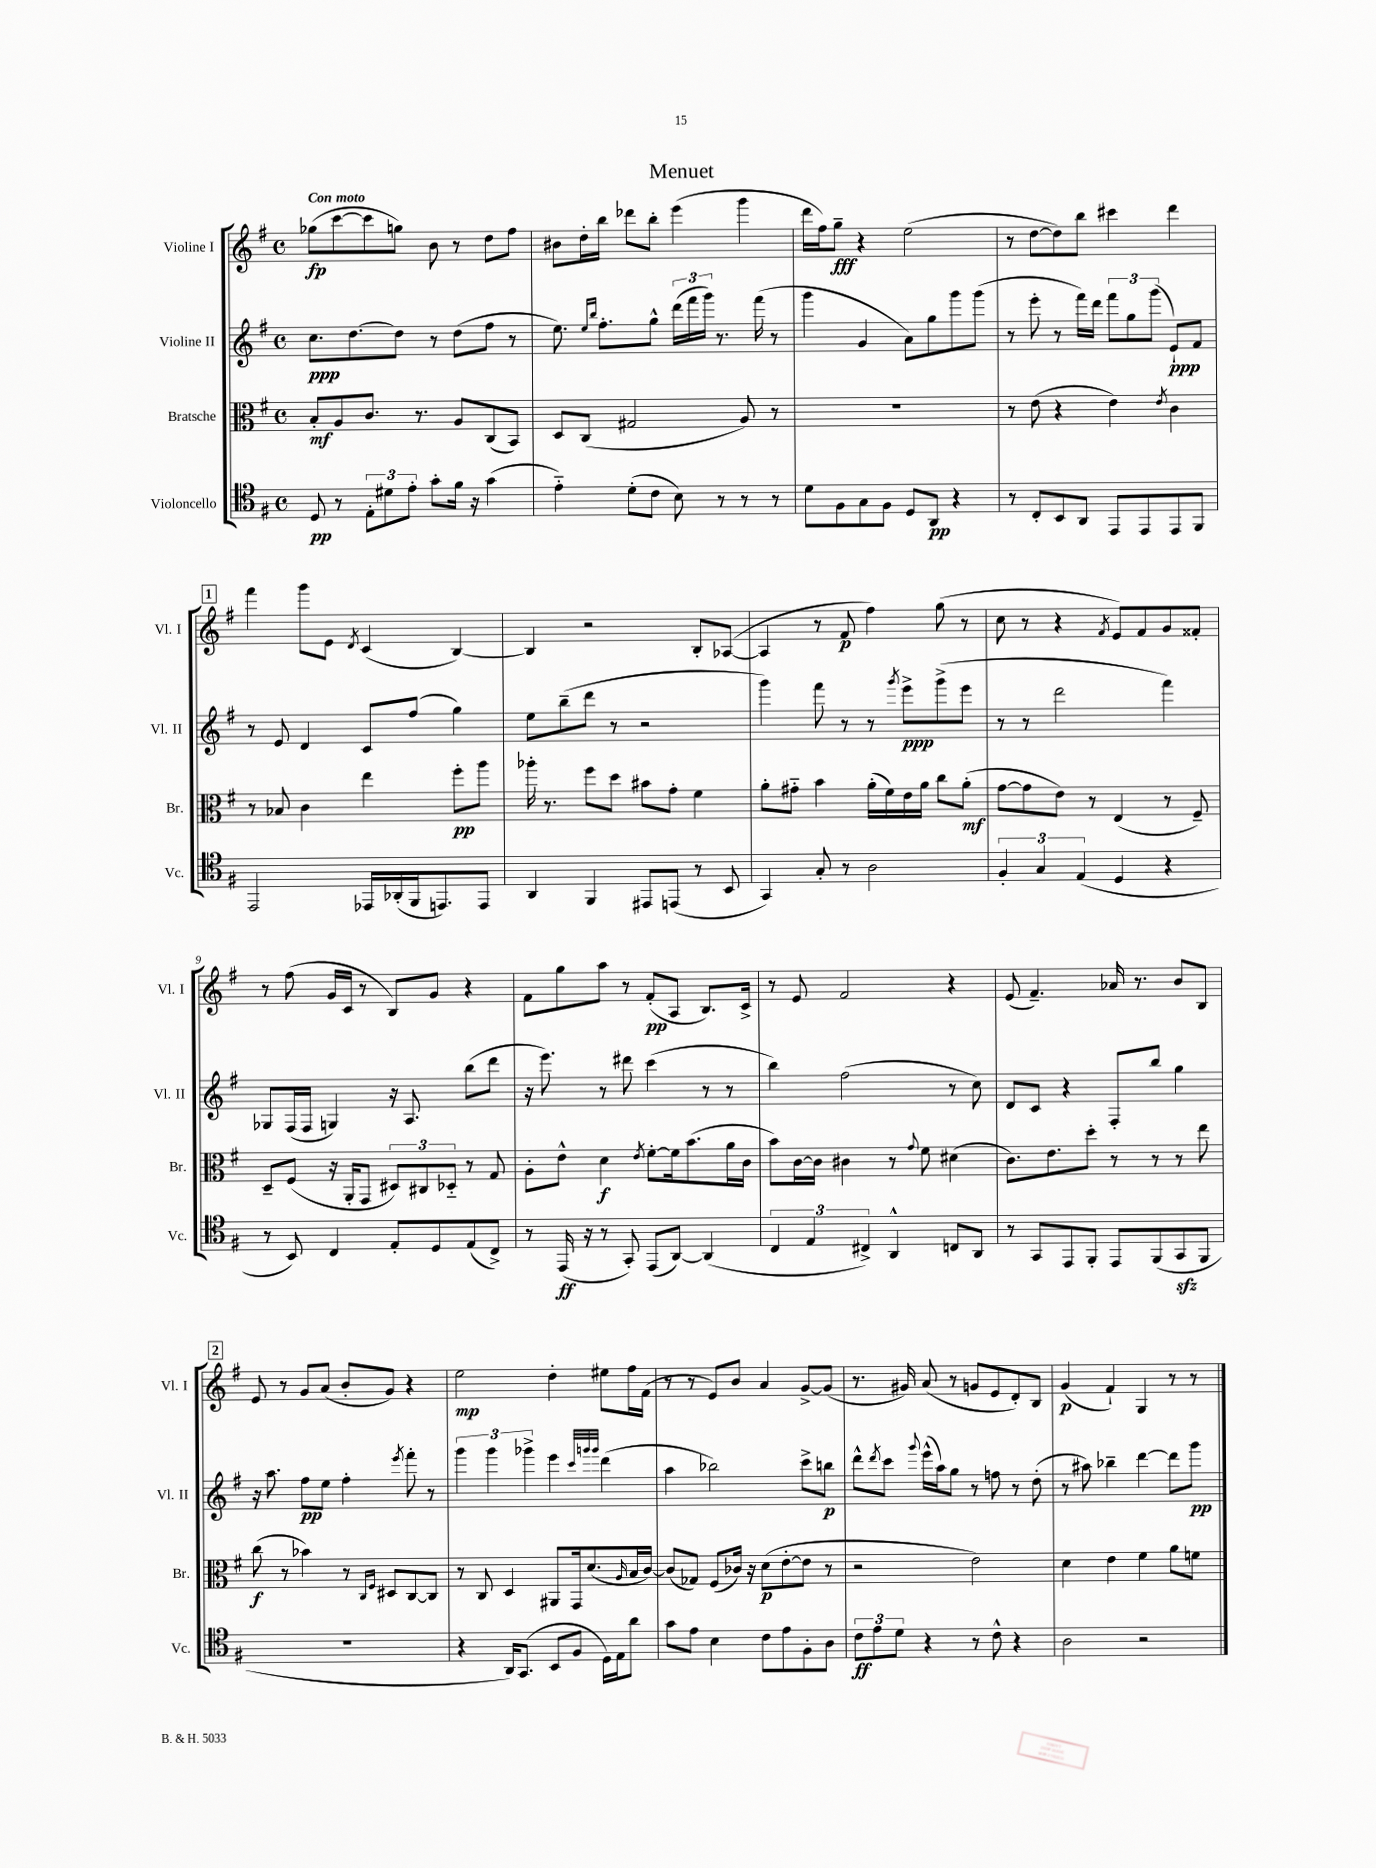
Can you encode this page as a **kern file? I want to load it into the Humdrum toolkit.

**kern	**kern	**kern	**kern
*staff4	*staff3	*staff2	*staff1
*clefC4	*clefC3	*clefG2	*clefG2
*k[f#]	*k[f#]	*k[f#]	*k[f#]
*M4/4	*M4/4	*M4/4	*M4/4
*met(c)	*met(c)	*met(c)	*met(c)
8D/	8B'/L	8.cc\L	(8gg-\L
8r	8A/	.	[8ccc\
.	.	[8.dd\	.
12E'\L	8.c/J	.	8ccc\]
12d#\	.	.	.
.	.	8dd\]J	8gg\J)
12e'\J	.	.	.
.	8.r	.	.
8g'\L	.	8r	8b\
16f#\Jk	8A/L	(8dd\L	8r
16r	.	.	.
(4g\	(8C/	8ff#\J	8dd\L
.	8BB/J)	8r	8ff#\J
=	=	=	=
4e'~\)	8D/L	8.ee\)	8b#\L
.	(8C/J	.	16dd'\L
.	.	16qqee/LL	.
.	.	16qqbb/JJ	.
.	.	8.ff#'\L	16bb\JJ
(8d'\L	2G#/	.	8ddd-\L
8c\J	.	8gg^^\J	8bb'\J
8B\)	.	(24ddd\LL	(4eee\
.	.	24fff#\	.
.	.	24ggg\JJ)	.
8r	.	8.r	.
8r	8A/)	.	4ggg\
.	.	(16fff#\	.
8r	8r	8r	.
=	=	=	=
8d\L	1r	4ggg\	16ddd\LL
.	.	.	16ff#\J)
8F#\	.	.	8gg~\J
8G\	.	4g/	4r
8F#\J	.	.	.
8D/L	.	8a\L)	(2ee\
8AA/J	.	8gg\	.
4r	.	8ggg\	.
.	.	(8ggg\J	.
=	=	=	=
8r	8r	8r	8r
8C'/L	(8e\	8eee'\	[8dd\L
8BB/	4r	8r	8dd\])
8AA/J	.	16fff#\LL)	8bb\J
.	.	16ddd\JJ	.
8EE/L	4e\)	12fff#\L	4ccc#\
.	.	12gg\	.
8EE/	.	.	.
.	.	(12ggg\J	.
.	8qe/	.	.
8EE/	4c\	8e`/L)	4ddd\
8FF#/J	.	8f#/J	.
=	=	=	=
2EE/	8r	8r	4fff#\
.	8B-/	8e/	.
.	4c\	4d/	8ggg\L
.	.	.	8e\J
.	.	.	8qd/
16EE-/LL	4ee\	8c/L	(4c/
(16AA-'/	.	.	.
16FF#/J	.	(8ff#/J	.
8.EE/)	.	.	.
.	8ff#'\L	4gg\)	[4B/)
8EE/J	8aa\J	.	.
=	=	=	=
4AA/	16aa-'\	8ee\L	4B/]
.	8.r	.	.
.	.	(8bb~\	.
4FF#/	8ff#\L	8ddd\J	2r
.	8dd\J	8r	.
8EE#/L	8b#\L	2r	.
(8EE/J	8g'\J	.	.
8r	4f#\	.	8B'/L
8BB/	.	.	([8A-/J
=	=	=	=
4GG/)	8a'\L	4ggg\)	4A-/]
.	8g#'~\J	.	.
8G'/	4b\	8fff#\	8r
8r	.	8r	8f#/
2A\	(16a'\LL	8r	4ff#\)
.	16f#\)	.	.
.	.	8qggg/	.
.	16e\	8eee^\L	.
.	16a\JJ	.	.
.	8cc\L	(8ggg^\	(8gg\
.	(8a'\J	8eee\J	8r
=	=	=	=
6F#'/	[8g\L	8r	8cc\
.	8g\]	8r	8r
6G/	.	.	.
.	8e\J)	2ddd\	4r
(6E/	.	.	.
.	8r	.	.
.	.	.	8qf#/
4D/	(4E/	.	8e/L)
.	.	.	8f#/
4r	8r	4fff#\)	8g/
.	8F#~/)	.	8f##'/J
=	=	=	=
8r	8D~/L	8G-/L	8r
8BB/)	(8F#/J	(16F#/L	(8ff#\
.	.	16F#/JJ	.
4C/	16r	4G/)	16g/LL
.	16AA'/LK	.	16c/JJ
.	8GG/J	.	8r
8E'/L	12D#/L)	16r	8B/L)
.	.	8.A/	.
.	12C#/	.	.
8D/	.	.	8g/J
.	12D-'~/J	.	.
(8E/	8r	(8bb\L	4r
8C^/J)	8G/	8ddd\J	.
=	=	=	=
8r	8A'\L	16r	8f#\L
.	.	8.eee\)	.
(16EE/	8e^^\J	.	8gg\
16r	.	.	.
8r	4d\	8r	8aa\J
8GG'/)	.	8ddd#\	8r
.	8qe/	.	.
(8EE/L	[8f#'\L	(4ccc\	(8f#'/L
[8AA/J)	16f#\]k	.	8A/J
.	(8.b\	.	.
(4AA/]	.	8r	8.B/L)
.	16a\L	8r	.
.	16c\JJ	.	16c^/Jk
=	=	=	=
6C/	8b\L)	4bb\)	8r
.	[16c\L	.	8e/
6E/	.	.	.
.	16c\]JJ	.	.
.	4c#\	(2ff#\	2f#/
6C#^/)	.	.	.
4AA^^/	8r	.	.
.	8qqg/	.	.
.	8f#\	.	.
8C/L	(4d#\	8r	4r
8AA/J	.	8cc\)	.
=	=	=	=
8r	8.c\L)	8d/L	(8e/
8GG/L	.	8c/J	4.f#~/)
.	8.e\	.	.
8EE/	.	4r	.
8FF#'/J	8dd'\J	.	.
8EE/L	8r	8F#'/L	16a-/
.	.	.	8.r
(8FF#/	8r	8bb/J	.
8GG/	8r	4gg\	8b/L
8FF#/J	8ee\	.	8B/J
=	=	=	=
1r	(8cc\	16r	8e/
.	.	8.aa\	.
.	8r	.	8r
.	4b-\)	8ff#\L	8g/L
.	.	8ee\J	(8a/J
.	8r	4ff#'\	8b'/L
.	16qqC/LL	.	.
.	16qqF#/JJ	.	.
.	8D#/L	.	8g/J)
.	.	8qeee/	.
.	[8C/	8fff#'\	4r
.	8C/]J	8r	.
=	=	=	=
4r	8r	6ggg\	2ee\
.	8C/	.	.
.	.	6ggg\	.
16AA/LK)	4D/	.	.
(8.GG/J	.	.	.
.	.	6ggg-^\	.
8BB/L	8AA#/L	4eee\	4dd'\
8F#/J	16GG/k	.	.
.	(8.d/	.	.
.	.	32qqccc/LLL	.
.	.	32qqggg/	.
.	.	32qqggg/JJJ	.
16D\LL)	.	(4ddd\	8ee#\L
16E\J	.	.	.
.	16qqA/	.	.
8a\J	16B/L	.	16ff#\L
.	[16c/JJ)	.	(16f#\JJ
=	=	=	=
8g\L	(8c/]L	4aa\	8r
8e\J	8G-/J)	.	8r
4B\	(8F#/L	2bb-\)	8e/L)
.	16c-/Jk)	.	8b/J
.	16r	.	.
8c\L	(8d\L	.	4a/
8e\	[8e'\	.	.
8F#'\	8e\]J	8ccc^\L	[8g^/L
8A\J	8r	8bb\J	(8g/]J
=	=	=	=
12c\L	2r	8ddd^^\L	8.r
12e\	.	.	.
.	.	8qddd/	.
.	.	8ccc\J	.
12d\J	.	.	.
.	.	.	16g#/)
.	.	8qqggg/	.
4r	.	(16eee^^\LL	(8a/
.	.	16aa\J)	.
.	.	8gg\J	8r
8r	2e\)	8r	8g/L
8c^^\	.	8ff\	8e/
4r	.	8r	8d'/)
.	.	(8dd'\	8B/J
=	=	=	=
2A\	4d\	8r	(4g/
.	.	8aa#\)	.
.	4e\	4bb-~\	4f#`/)
2r	4f#\	[4ddd\	4G/
.	8a\L	8ddd\]L	8r
.	8f\J	8ggg\J	8r
==	==	==	==
*-	*-	*-	*-
